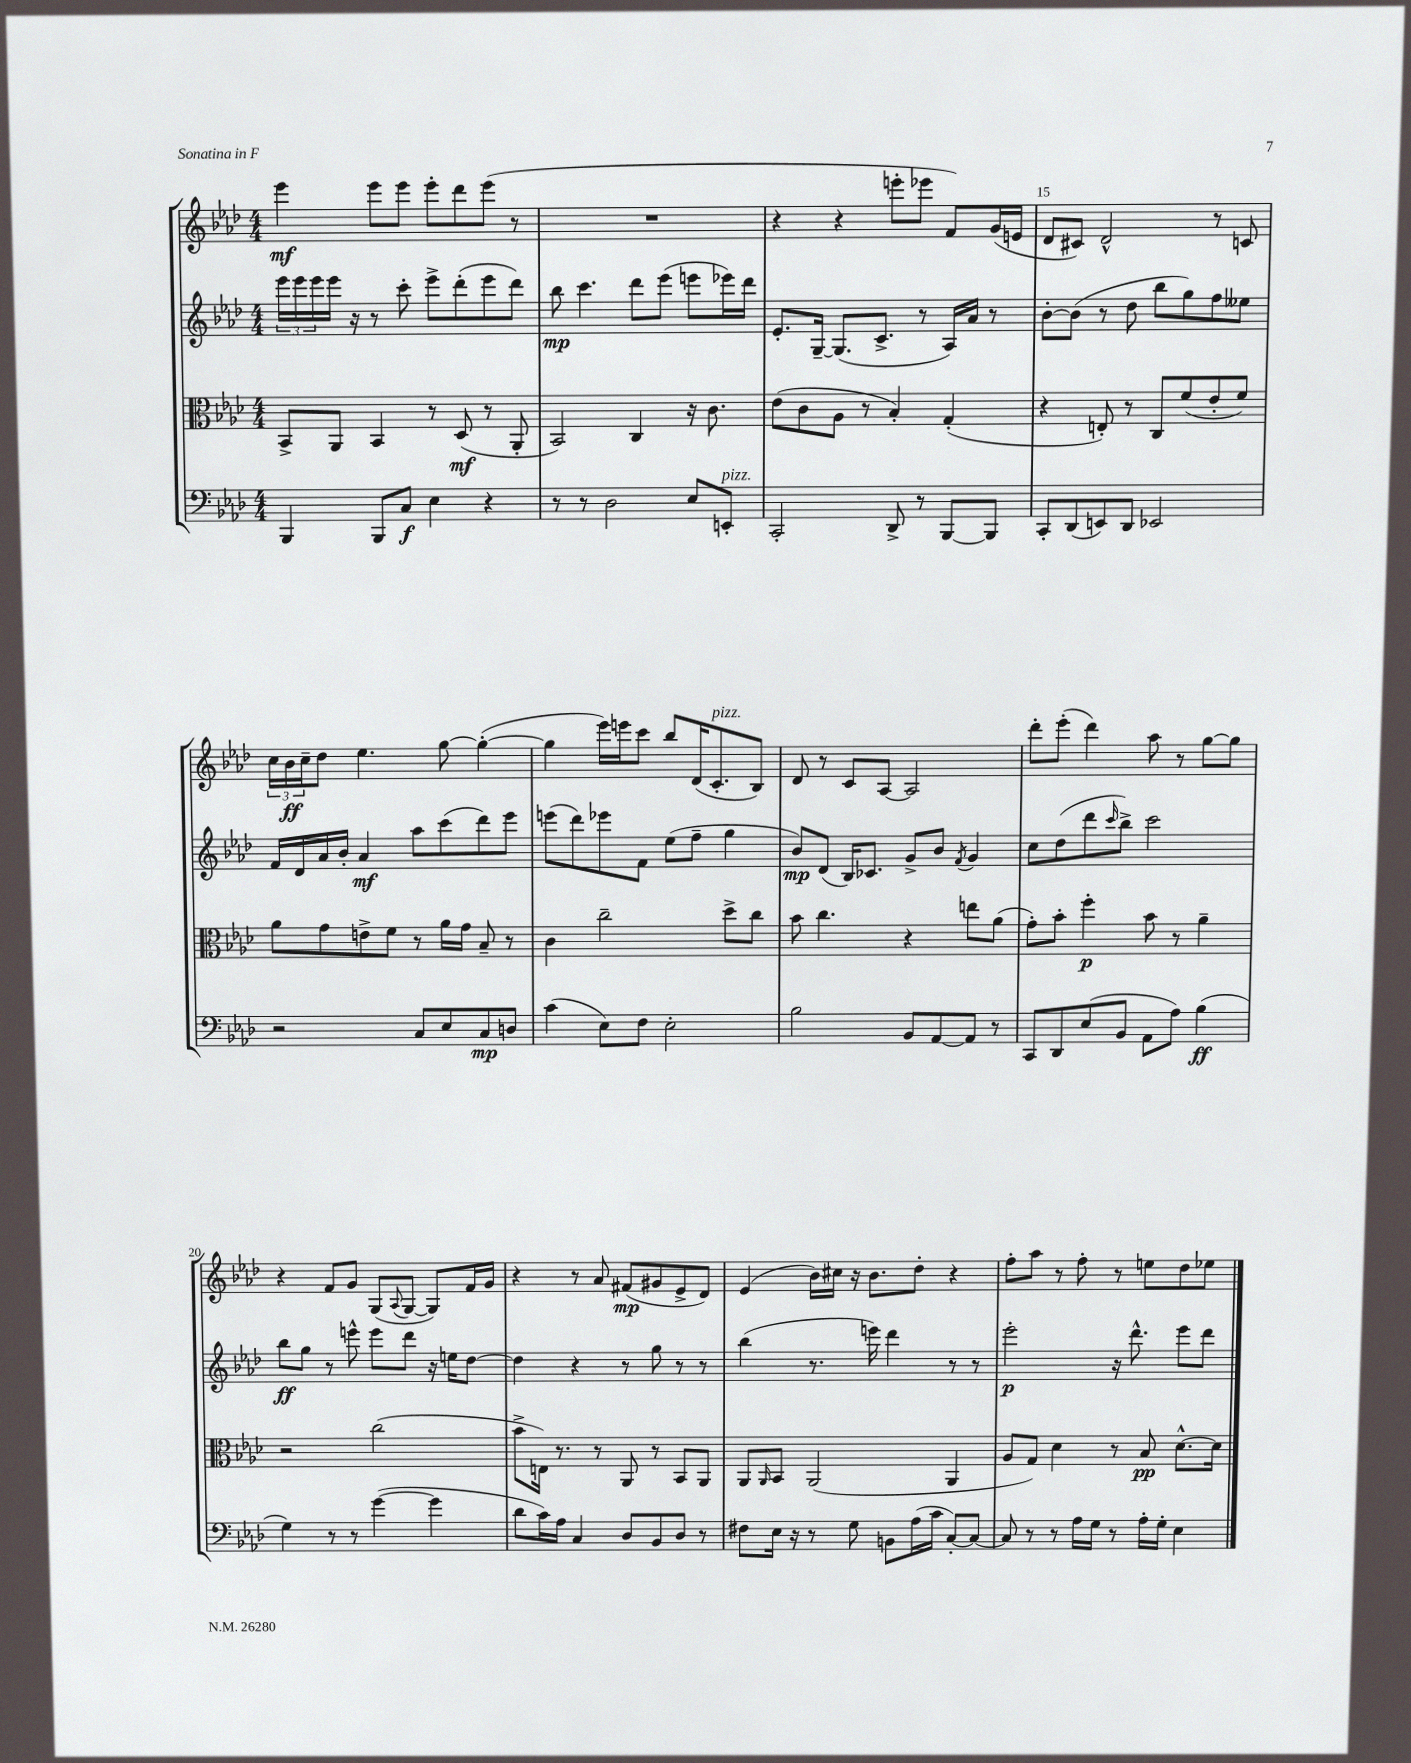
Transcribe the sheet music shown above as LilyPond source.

<<
\new StaffGroup <<
\new Staff = "s0" {
    \clef treble \key aes \major \numericTimeSignature \time 4/4
    ees'''4\mf ees'''8 ees'''8 ees'''8-. des'''8 ees'''8( r8 |
    R1 |
    r4 r4 e'''8-. ees'''8 f'8) g'16( e'16 |
    des'8 cis'8) des'2-^ r8 c'8 |
    \tuplet 3/2 { c''16 bes'16\ff c''16-- } des''8 ees''4. g''8~ g''4~-.( |
    g''4 ees'''16) e'''16 c'''8 bes''8 des'16( c'8.-.^\markup { \italic "pizz." } bes8) |
    des'8 r8 c'8 aes8~ aes2 |
    des'''8-. ees'''8-.( des'''4) aes''8 r8 g''8~ g''8 |
    r4 f'8 g'8 g8( \appoggiatura { aes8 } g8~ g8) f'16 g'16 |
    r4 r8 aes'8 fis'8\mp( gis'8 ees'8-> des'8) |
    ees'4( bes'16) cis''16 r16 bes'8. des''8-. r4 |
    f''8-. aes''8 r8 f''8-. r8 e''8 des''8 ees''8 \bar "|." |
}
\new Staff = "s1" {
    \clef treble \key aes \major \numericTimeSignature \time 4/4
    \tuplet 3/2 { ees'''16 ees'''16 ees'''16 } ees'''16 r16 r8 c'''8-. ees'''8-> des'''8-.( ees'''8 des'''8) |
    bes''8\mp c'''4. des'''8 ees'''8( e'''8 ees'''16) des'''16 |
    ees'8.-. g16~-- g8.( c'8.-> r8 aes16) aes'16 r8 |
    bes'8~-. bes'8( r8 des''8 bes''8 g''8) f''8 eeses''8 |
    f'16 des'16 aes'16 bes'16-. aes'4\mf aes''8 c'''8( des'''8) ees'''8 |
    e'''8( des'''8) ees'''8 f'8 ees''8( f''8-- g''4 |
    bes'8\mp) des'8( bes16) ces'8. g'8-> bes'8 \acciaccatura { f'8 } g'4 |
    c''8 des''8( des'''8 \grace { c'''16 } bes''8->) c'''2 |
    bes''8\ff g''8 r8 e'''8-^ e'''8 des'''8 r16 e''16 des''8~ |
    des''4 r4 r8 g''8 r8 r8 |
    bes''4( r8. e'''16) des'''4 r8 r8 |
    ees'''2-.\p r16 des'''8.-^ ees'''8 des'''8 \bar "|." |
}
\new Staff = "s2" {
    \clef alto \key aes \major \numericTimeSignature \time 4/4
    bes,8-> aes,8 bes,4 r8 des8\mf( r8 aes,8-. |
    bes,2) c4 r16 c'8. |
    ees'8( c'8 aes8 r8 bes4-.) g4-.( |
    r4 e8-.) r8 c8 f'8( ees'8-. f'8) |
    aes'8 g'8 e'8-> f'8 r8 aes'16 g'16 bes8-- r8 |
    c'4 c''2-- des''8-> c''8 |
    bes'8 c''4. r4 e''8 aes'8( |
    g'8-.) bes'8-. f''4-.\p bes'8 r8 aes'4-- |
    r2 c''2( |
    bes'8-> e16) r8. r8 aes,8 r8 bes,8 aes,8 |
    aes,8 \grace { aes,16 } bes,8 aes,2( aes,4 |
    aes8 g8) des'4 r8 bes8\pp des'8.~-^ des'16 \bar "|." |
}
\new Staff = "s3" {
    \clef bass \key aes \major \numericTimeSignature \time 4/4
    bes,,4 bes,,8 c8\f ees4 r4 |
    r8 r8 des2 ees8 e,8-.^\markup { \italic "pizz." } |
    c,2-. des,8-> r8 bes,,8~ bes,,8 |
    c,8-. des,8( e,8) des,8 ees,2 |
    r2 c8 ees8 c8\mp d8 |
    c'4( ees8) f8 ees2-. |
    bes2 bes,8 aes,8~ aes,8 r8 |
    c,8 des,8 ees8( bes,8 aes,8 aes8) bes4\ff( |
    g4) r8 r8 g'4~( g'4 |
    des'8 c'16) aes16 c4 des8 bes,8 des8 r8 |
    fis8 ees16 r16 r8 g8 b,8 aes16( c'16 c8~-.) c8~ |
    c8 r8 r8 aes16 g16 r8 aes16-. g16-. ees4 \bar "|." |
}
>>
>>
\layout { \context { \Score currentBarNumber = #12 \override BarNumber.break-visibility = ##(#f #t #t) barNumberVisibility = #(every-nth-bar-number-visible 5) } }
